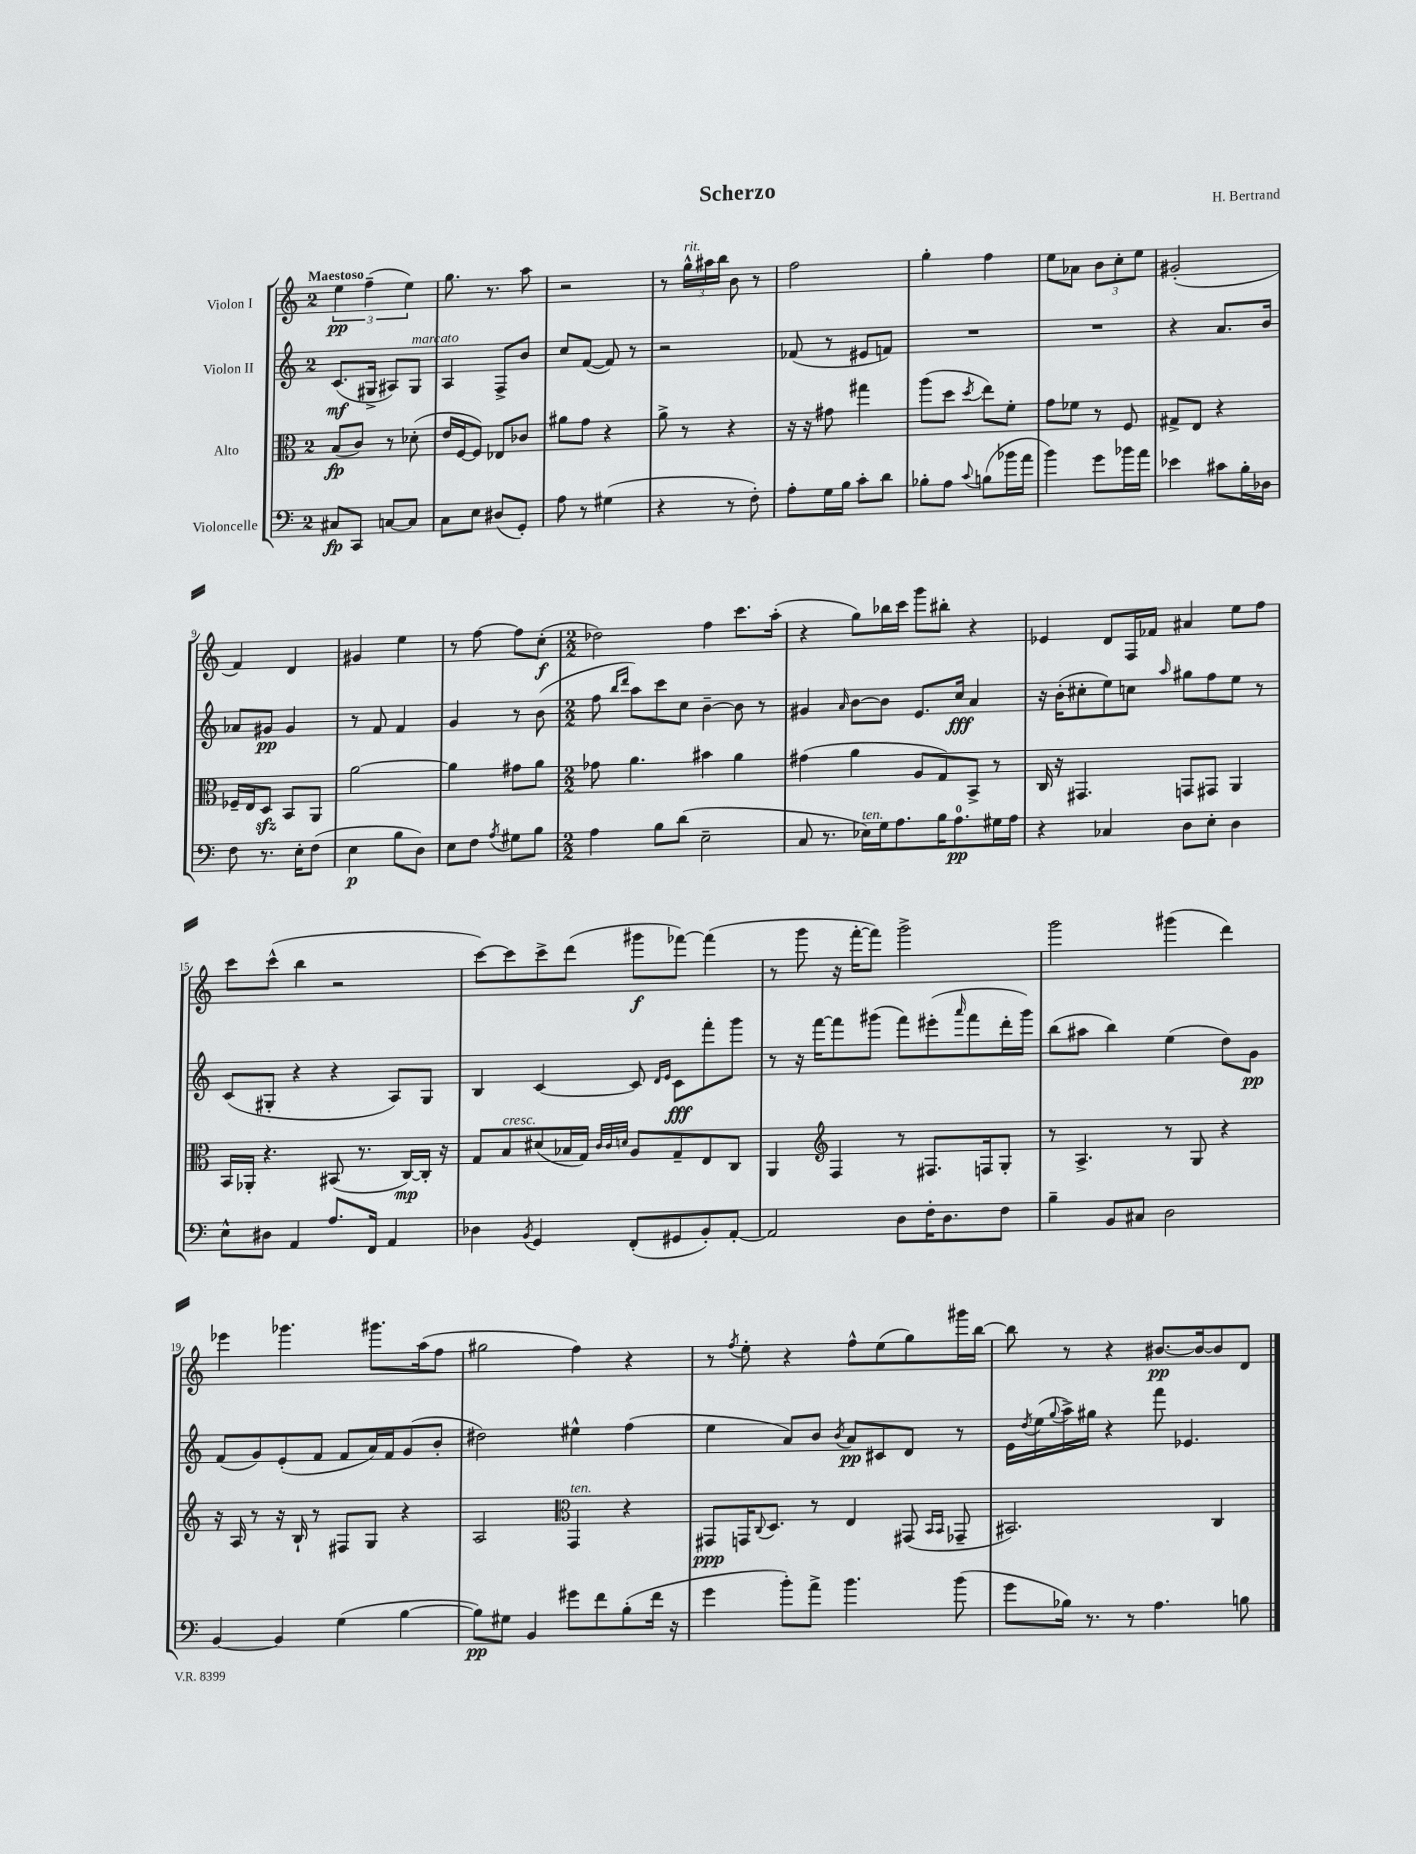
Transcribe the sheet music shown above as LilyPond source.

\header { title = "Scherzo" composer = "H. Bertrand" }
<<
\new StaffGroup <<
\new Staff = "s0" \with { instrumentName = "Violon I" } {
    \clef treble \key c \major \once \override Staff.TimeSignature.style = #'single-digit \time 2/4 \tempo "Maestoso"
    \tuplet 3/2 { e''4\pp f''4--( e''4) } |
    g''8. r8. a''8 |
    r2 |
    r8 \tuplet 3/2 { g''16-^^\markup { \italic "rit." } ais''16 b''16 } b'8 r8 |
    f''2 |
    g''4-. f''4 |
    e''8 aes'8 \tuplet 3/2 { b'8 c''8-. e''8 } |
    gis'2-.( |
    f'4) d'4 |
    gis'4 e''4 |
    r8 f''8~ f''8 c''8-.\f( |
    \numericTimeSignature \time 2/2 des''2) f''4 c'''8. a''16-.( |
    r4 g''8) bes''16 c'''16 g'''8 bis''8-. r4 |
    ees'4 d'8 f16 fes'16 ais'4 e''8 f''8 |
    c'''8 c'''8-^( b''4 r2 |
    c'''8~) c'''8 c'''8-> d'''8( gis'''8\f fes'''8~) fes'''4( |
    r8 g'''8 r16 f'''16~-. f'''8) g'''2-> |
    g'''2 gis'''4( d'''4) |
    ees'''4 ges'''4. gis'''8. a''16( f''8 |
    gis''2 f''4) r4 |
    r8 \acciaccatura { f''8 } e''8-. r4 f''8-^ e''8( g''8) gis'''16 b''16~ |
    b''8 r8 r4 bis'8.~\pp bis'16~ bis'8 d'8 \bar "|." |
}
\new Staff = "s1" \with { instrumentName = "Violon II" } {
    \clef treble \key c \major \once \override Staff.TimeSignature.style = #'single-digit \time 2/4
    c'8.\mf( gis16-> ais8) gis8^\markup { \italic "marcato" } |
    a4 f8-> b'8 |
    c''8 f'8~( f'8) r8 |
    r2 |
    fes'8( r8 eis'8 f'8) |
    R2 |
    R2 |
    r4 a'8. b'16 |
    aes'8 gis'8\pp gis'4 |
    r8 f'8 f'4 |
    g'4 r8 b'8( |
    \numericTimeSignature \time 2/2 f''8 \grace { b''16 d'''16 } a''8) c'''8 c''8 b'4~-- b'8 r8 |
    gis'4 \grace { a'16 } b'8~ b'8 e'8. c''16\fff a'4 |
    r16 b'16-.( cis''8-. e''8) c''8 \grace { a''16 } gis''8 f''8 e''8 r8 |
    c'8( gis8-. r4 r4 a8) gis8 |
    b4 c'4~ c'8 \grace { d'16 e'16 } c'8\fff f'''8-. g'''8 |
    r8 r16 f'''16~ f'''8 gis'''8( f'''8) eis'''8-.( \grace { a'''16 } f'''8 d'''16-. gis'''16) |
    b''8( ais''8 b''4) e''4( d''8) g'8\pp |
    f'8( g'8) e'8-.( f'8 f'8 a'16) f'16 g'8( b'8-. |
    dis''2) eis''4-^ f''4( |
    e''4 a'8) b'8 \acciaccatura { b'8 } a'8\pp cis'8 d'8 r8 |
    e'16 \acciaccatura { d''8 } e''16( \appoggiatura { g''8 } a''16->) gis''16 r4 f'''8 ees'4. \bar "|." |
}
\new Staff = "s2" \with { instrumentName = "Alto" } {
    \clef alto \key c \major \once \override Staff.TimeSignature.style = #'single-digit \time 2/4
    b8\fp( c'8) r8 des'8-.( |
    e'16 f16~ f8) ees8 ces'8 |
    ais'8 g'8 r4 |
    a'8-> r8 r4 |
    r16 r16 gis'8 gis''4 |
    a''8( d''8 \acciaccatura { d''8 } e''8) f'8-. |
    g'8 fes'8 r8 f8 |
    gis8-> e8 r4 |
    fes16-- e16 d8\sfz b,8 a,8 |
    a'2~ |
    a'4 gis'8 a'8 |
    \numericTimeSignature \time 2/2 ges'8 a'4. bis'4 a'4 |
    gis'4( a'4 a8 g8) b,8-> r8 |
    c16 r16 gis,4. g,8 gis,8 a,4 |
    b,16 aes,16-. r4. bis,8( r8. c16~\mp) c16-. r16 |
    g8 b8^\markup { \italic "cresc." } dis'8( bes16 g16) \grace { c'32 c'32 d'32 } a8 g8-- e8 c8 |
    a,4 \clef treble f4 r8 fis8. f16 g8-. |
    r8 a4.-> r8 g8 r4 |
    r16 a16 r8 r16 b16-! r8 fis8 g8 r4 |
    a2 \clef alto g,4^\markup { \italic "ten." } r4 |
    gis,8\ppp g,16 \appoggiatura { c8 } d8. r8 e4 gis,8( \grace { b,16 b,16 } ges,8-- |
    bis,2.) c4 \bar "|." |
}
\new Staff = "s3" \with { instrumentName = "Violoncelle" } {
    \clef bass \key c \major \once \override Staff.TimeSignature.style = #'single-digit \time 2/4
    cis8\fp c,8 c8~ c8 |
    c8 e8 dis8( g,8-.) |
    a8 r8 gis4( |
    r4 r8 f8-.) |
    a8-. g16 b16 c'8-. d'8 |
    bes8-. a8 \appoggiatura { c'8 } b8( bes'16 a'16 |
    b'4) g'8 bes'16 a'16 |
    ees'4 cis'8 b16-. des16 |
    f8 r8. e16-. f8( |
    e4\p b8 d8) |
    e8 f8 \acciaccatura { a8 } gis8 b8 |
    \numericTimeSignature \time 2/2 a4 b8 d'8( e2-- |
    c8 r8. ees16^\markup { \italic "ten." }) g16 a8. b16 a8.-0\pp gis16 a16 |
    r4 ces4 d8 e8-. d4 |
    e8-^ dis8 a,4 a8. f,16 a,4 |
    des4 \acciaccatura { b,8 } g,4 f,8-.( gis,8 b,8-.) a,8~-. |
    a,2 d8 f16-. d8. f8 |
    b4-- b,8 cis8 d2 |
    b,4~ b,4 g4( b4~ |
    b8\pp) gis8 b,4 gis'8 f'8 b8-.( f'16 r16 |
    g'4 b'8-.) a'8-> b'4. b'8( |
    g'8 bes16) r8. r8 a4. b8 \bar "|." |
}
>>
>>
